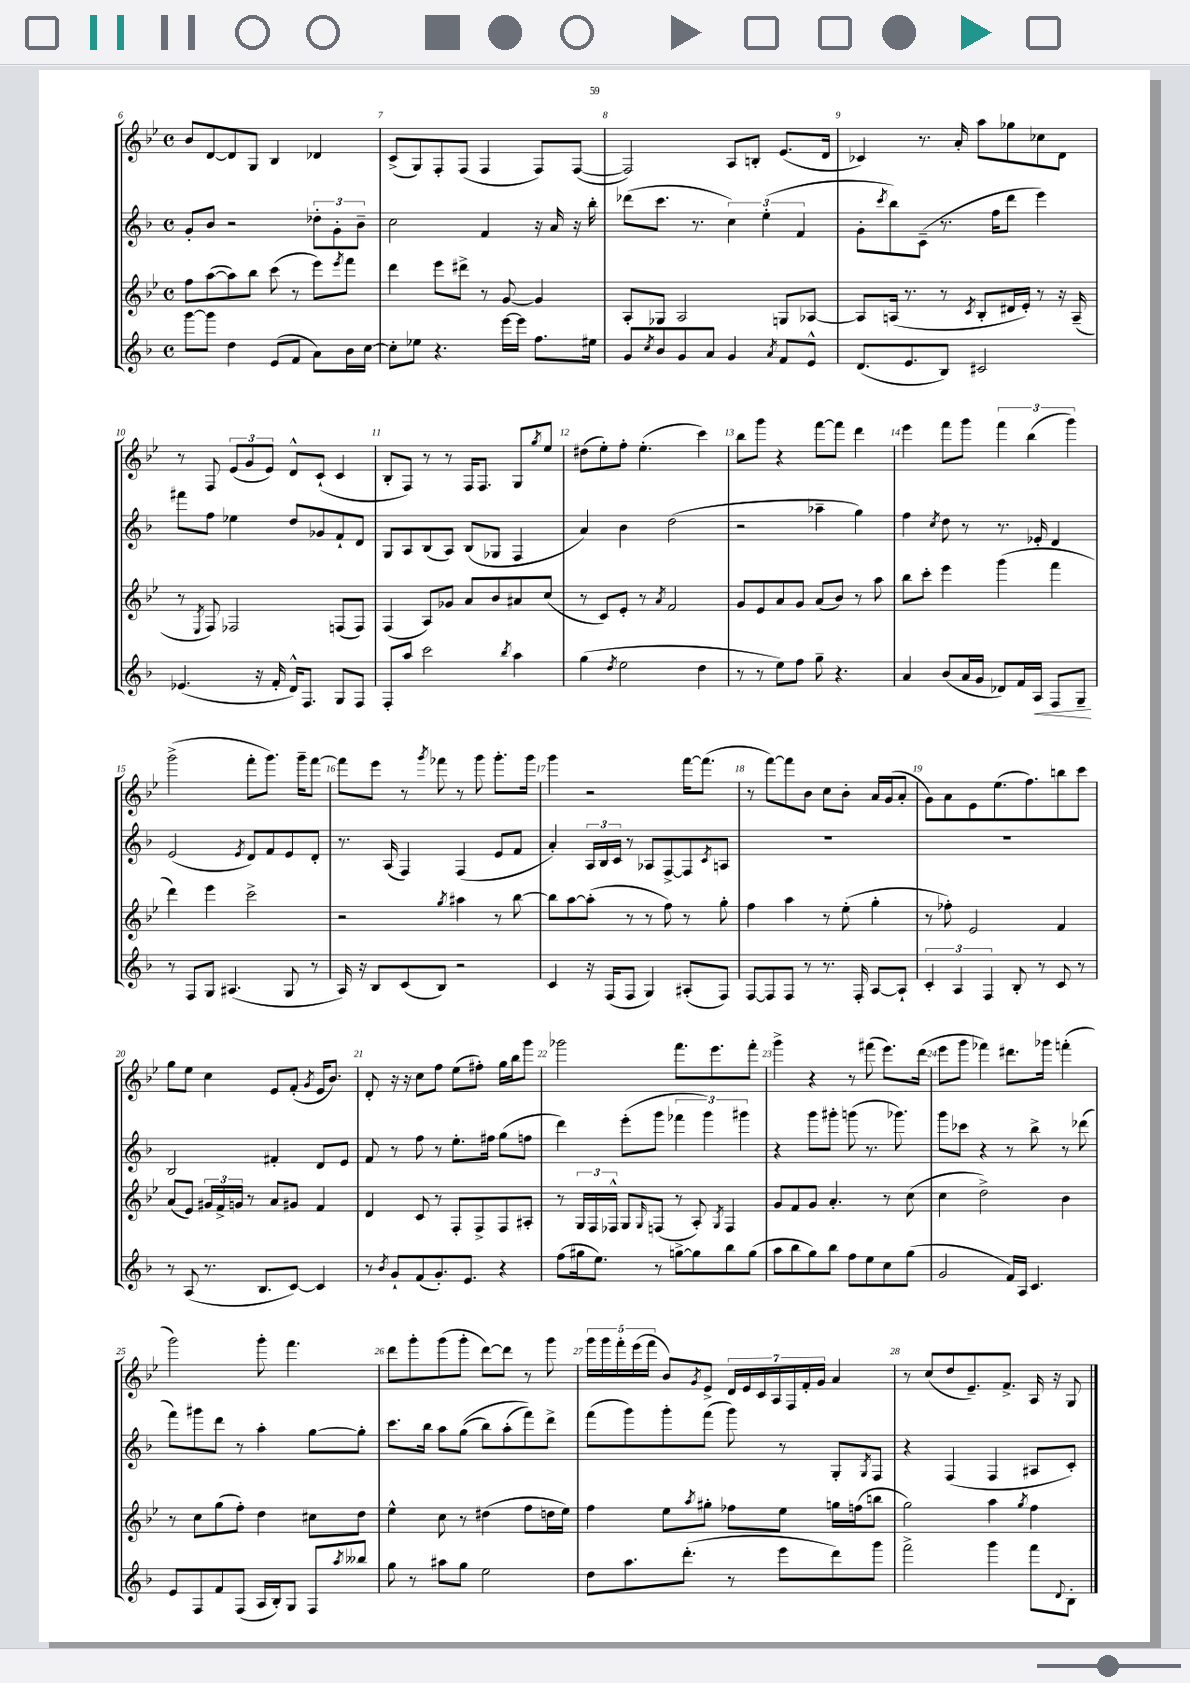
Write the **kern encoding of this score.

**kern	**dynam	**kern	**kern	**kern
*part4	*part4	*part3	*part2	*part1
*staff4	*staff4	*staff3	*staff2	*staff1
*clefG2	*	*clefG2	*clefG2	*clefG2
*k[b-]	*	*k[b-e-]	*k[b-]	*k[b-e-]
*M4/4	*	*M4/4	*M4/4	*M4/4
*met(c)	*	*met(c)	*met(c)	*met(c)
=6	=6	=6	=6	=6
[8ggg\L	.	8ff\L	8g'/L	8b-/L
8ggg\J]	.	([8aa\	8b-/J	[8d/
4dd\	.	8aa\])	2r	8d/]
.	.	8bb-\J	.	8G/J
(8e/L	.	(8ccc\	.	4B-/
8f/J	.	8r	.	.
8a\L)	.	8eee-\L)	12dd-X'\L	4d-X/
.	.	.	12g'\	.
.	.	8qeee-/	.	.
16b-\L	.	8fff\J	.	.
.	.	.	12b-~\J	.
[16cc\JJ	.	.	.	.
=7	=7	=7	=7	=7
8cc'\L]	.	4ddd\	2cc\	(8c^/L
8ee-X\J	.	.	.	8G/)
4.r	.	8eee-\L	.	8F'/
.	.	8ddd#X^\J	.	(8F/J
.	.	8r	4f/	4F/
[16eee\LL	.	[8g/	.	.
16eee\JJ]	.	.	.	.
8.ff\L	.	4g/]	16r	8F/L)
.	.	.	16a/	.
.	.	.	16r	([8F/J
16ee#X\Jk	.	.	16bb-'\	.
=8	=8	=8	=8	=8
8g/L	.	8A'/L	(8ddd-X\L	2F/])
8qcc/	.	.	.	.
8b-/	.	8G-X/J	8.ccc\J	.
8g/	.	2A/	.	.
.	.	.	8.r	.
8a/J	.	.	.	.
4g/	.	.	6cc\)	8A/L
.	.	.	.	8Bn'/J
.	.	.	(6ee'\	.
8qa/	.	.	.	.
8f/L	.	8Gn/L	.	(8.e-/L
.	.	.	6f/	.
8e^^/J	.	[8A-X/J	.	.
.	.	.	.	16d/Jk
=9	=9	=9	=9	=9
(8.d/L	.	8A-/L]	8g'\L	4c-X/)
.	.	.	8qccc/	.
.	.	(16An/Jk	8bb-\)	.
8.e/	.	8.r	.	.
.	.	.	(8c~\J	8.r
8B-/J)	.	8r	8.r	.
.	.	.	.	16a'/
.	.	8qc/	.	.
2c#X/	.	8B-'/L	.	8aa\L
.	.	.	16ff\KL	.
.	.	16d#X/L	8ddd\J	8gg-X\
.	.	16e-'/JJ)	.	.
.	.	8r	4eee\)	8cc-X\
.	.	16r	.	8d\J
.	.	(16A~/	.	.
!!LO:LB:g=z
=10	=10	=10	=10	=10
(4.e-X/	.	8r	8fff#X\L	8r
.	.	8qE-/	.	.
.	.	8F/)	8ff\J	8F/
.	.	2F-X/	4ee-X\	(12e-/L
.	.	.	.	12g/
16r	.	.	.	.
.	.	.	.	12e-/J)
16f'/	.	.	.	.
16d^^/KL)	.	.	8dd/L	8d^^/L
8.F/J	.	.	.	.
.	.	.	8g-X/	(8c`/J
8G/L	.	(8Fn/L	8f`/	4c/
8F/J	.	8F/J)	8d/J	.
=11	=11	=11	=11	=11
8F'/L	.	(4F/	8G/L	8B-'/L
8aa/J	.	.	8A/	8F/J)
2ccc\	.	8A/L)	(8B-/	8r
.	.	8g-X/J	8A/J)	8r
.	.	8a/L	(8B-/L	16F/KL
.	.	.	.	8.F/J
.	.	8b-/	8G-X/J	.
8qbb-/	.	.	.	.
4aa\	.	8a#X/	4F/	8G/L
.	.	.	.	8qgg/
.	.	(8cc/J	.	8ee-/J
=12	=12	=12	=12	=12
(4gg\	.	8r	4a/)	(8dd#X\L
.	.	8c/L)	.	8ee-'\)
8qdd/	.	.	.	.
2ee\	.	8e-'/J	4b-\	8ff'\J
.	.	8r	.	(4.ee-'\
.	.	8qa/	.	.
.	.	2f/	(2dd\	.
4dd\	.	.	.	4ccc\)
=13	=13	=13	=13	=13
8r	.	8g/L	2r	8bb-\L
8r	.	8e-/	.	8ggg\J
8ee\L)	.	8a/	.	4r
8ff\J	.	8g/J	.	.
8gg~\	.	(8a/L	4aa-X~\	[8fff\L
4.r	.	8b-/J)	.	8fff\J]
.	.	8r	4gg\)	4ddd\
.	.	8aa\	.	.
=14	=14	=14	=14	=14
4a/	.	8bb-\L	4ff\	4eee-\
.	.	8ccc'\J	.	.
.	.	.	8qcc/	.
(8b-/L	.	4eee-\	8dd\	8fff\L
16a/L	.	.	8r	8ggg\J
16g/JJ	.	.	.	.
8d-X/L)	.	(4ggg\	8.r	6fff\
16f/L	.	.	.	.
.	.	.	.	(6bb-\
!	!LO:HP:b	!	!	!
16A/JJ	<	.	16e-X'/	.
8F/L	.	4fff\	4d/	.
.	.	.	.	6ggg\)
8G~/J	.	.	.	.
.	[	.	.	.
!!LO:LB:g=z
=15	=15	=15	=15	=15
8r	.	4ddd\)	(2e/	(2ggg^\
8F/L	.	.	.	.
8G/J	.	4eee-\	.	.
(4.A#X/	.	.	.	.
.	.	.	8qe/	.
.	.	2ccc^\	8d/L)	8fff'\L
.	.	.	8f/	8.ggg\J)
8G/	.	.	8e/	.
.	.	.	.	16ggg~\KL
8r	.	.	8d'/J	[8fff\J
=16	=16	=16	=16	=16
16A/)	.	2r	8.r	8fff\L]
16r	.	.	.	.
8B-/L	.	.	.	8eee-\J
.	.	.	(16A/	.
(8c/	.	.	4F/)	8r
.	.	.	.	8qggg/
8B-/J)	.	.	.	8fff-X\
.	.	8qgg/	.	.
2r	.	4aa#X\	(4F/	8r
.	.	.	.	8ggg\
.	.	8r	8e/L	8.ggg'\L
.	.	[8bb-\	8f/J	.
.	.	.	.	16ggg\Jk
=17	=17	=17	=17	=17
4c/	.	8bb-\L]	4a'/)	4ggg\
.	.	[8aa\	.	.
16r	.	(8aa'\J]	24A/LL	2r
.	.	.	24B-/	.
(16F/KL	.	.	.	.
.	.	.	24c/JJ	.
8F/J	.	8r	8r	.
4G/)	.	8r	8A-X/L	.
.	.	8ff\)	[8F^/	.
(8A#X'/L	.	8r	8F/]	[16fff\KL
.	.	.	.	(8.fff\J]
.	.	.	8qc/	.
8F/J)	.	8gg'\	8An/J	.
=18	=18	=18	=18	=18
[8F/L	.	4ff\	1r	8r
8F/]	.	.	.	[8fff\L)
8F/J	.	4aa\	.	8fff\]
8r	.	.	.	8b-\J
8.r	.	8r	.	8cc\L
.	.	(8ee-'\	.	8b-'\J
16F'/	.	.	.	.
[8A/L	.	4gg'\	.	16a/LL
.	.	.	.	(16g/J
8A`/J]	.	.	.	8a'/J
=19	=19	=19	=19	=19
6c'/	.	8r	1r	8g\L)
.	.	8ff-X'\)	.	8a\
6A/	.	.	.	.
.	.	2e-/	.	8e-\
6F/	.	.	.	.
.	.	.	.	(8.ee-\
8B-'/	.	.	.	.
.	.	.	.	8.ff\)
8r	.	.	.	.
8c/	.	4f/	.	8bbn\
8r	.	.	.	8ccc\J
!!LO:LB:g=z
=20	=20	=20	=20	=20
8r	.	(8a/L	2B-/	8gg\L
(8A/	.	8e-/J)	.	8ee-\J
8.r	.	24g#X/LL	.	4cc\
.	.	24f^/	.	.
.	.	24gn/JJ	.	.
.	.	8r	.	.
8.B-/L	.	.	.	.
.	.	8a/L	4f#X'/	8e-/L
[8c/J)	.	8g#X/J	.	(8f'/J
.	.	.	.	8qg/
4c/]	.	4f/	8d/L	16e-/KL
.	.	.	.	8.b-/J)
.	.	.	8e/J	.
=21	=21	=21	=21	=21
8r	.	4d/	8f/	8d'/
8qb-/	.	.	.	.
8g`/L	.	.	8r	16r
.	.	.	.	16r
(8f/	.	8c/	8ff\	8cc\L
8.g'/)	.	8r	8r	8ff\J
.	.	8F'/L	8.ee'\L	(8ee-\L
8.e/J	.	.	.	.
.	.	8F^/	.	8ff#X'\J)
.	.	.	16ff#X\Jk	.
4r	.	8F/	(8gg\L	16gg\LL
.	.	.	.	16bb-\J
.	.	8A#X'/J	8ffn\J	8ggg\J
=22	=22	=22	=22	=22
(8ff\L	.	8r	4ddd\)	2ggg-X\
16gg#X\k	.	24G/LL	.	.
.	.	24F/	.	.
8.ee\J)	.	.	.	.
.	.	24F-X^^/JJ	.	.
.	.	8G/L	(8eee'\L	.
.	.	16qqG/	.	.
8r	.	(8Fn/J	8ggg\J	.
[8ggn^\L	.	8r	6fff-X\	8.fff\L
8gg\]	.	8A'/)	.	.
.	.	.	6ggg\)	.
.	.	.	.	8.eee-\
.	.	8qG/	.	.
8bb-\	.	4F/	.	.
.	.	.	6ggg#X\	.
(8gg\J	.	.	.	8fff'\J
=23	=23	=23	=23	=23
8aa\L	.	8g/L	4r	4ggg^\
8bb-\	.	8f/	.	.
8gg\)	.	8g/J	8ggg\L	4r
8bb-\J	.	4.a'/	8ggg#X'\J	.
8ff\L	.	.	(8gggn\	8r
8ee\	.	.	8.r	(8fff#X\
8cc\	.	8r	.	8.eee-\L)
.	.	.	8.ggg-X\)	.
(8gg\J	.	(8cc\	.	.
.	.	.	.	(16ddd\Jk
=24	=24	=24	=24	=24
2g/	.	4cc\	8ggg\L	8eee-\L
.	.	.	8ccc-X\J	8ggg\J
.	.	2dd^\)	4r	4fff-X\)
16f/LL)	.	.	8r	8.ddd#X\L
16A/JJ	.	.	.	.
4.c/	.	.	8bb-^\	.
.	.	.	.	16ggg-X\Jk
.	.	4b-\	8r	(4fffn'\
.	.	.	(8ddd-X\	.
!!LO:LB:g=z
=25	=25	=25	=25	=25
8e/L	.	8r	8fff\L)	2ggg\)
8F/	.	8cc\L	8ggg#X\	.
8f/	.	(8gg\	8ddd\J	.
(8F/J	.	8ff'\J)	8r	.
16A/LL	.	4dd\	4aa'\	8ggg'\
16B-'/J)	.	.	.	.
8G/J	.	.	.	4.fff\
8F/L	.	8cc#X\L	[8gg\L	.
8qaa/	.	.	.	.
8bb--X/J	.	8dd\J	8gg'\J]	.
=26	=26	=26	=26	=26
8gg\	.	4ee-^^\	8.ccc\L	8ddd\L
8r	.	.	.	8ggg'\
.	.	.	16bb-\Jk	.
8aa#X\L	.	8cc\	8aa\L	(8ggg\
8gg\J	.	8r	((8gg\J	8ggg'\J
2ee\	.	(4dd#X\	8bb-\L)	[8ddd\L)
.	.	.	(8aa'\	8ddd\J]
.	.	8ff\L	8fff\))	8r
.	.	16ddn\L	8ddd^\J	8ggg\
.	.	16ee-\JJ)	.	.
=27	=27	=27	=27	=27
8dd\L	.	4ff\	(8fff\L	20ggg\LL
.	.	.	.	20ggg\
.	.	.	.	20fff'\
8.aa\	.	.	8ggg\)	.
.	.	.	.	(20eee-\
.	.	.	.	20fff\JJ
.	.	8ee-\L	8ggg'\	8b-/L)
(8.ddd'\J	.	.	.	.
.	.	8qaa/	.	8qg/
.	.	8gg#X'\J	(8fff\J	8e-^/J
8r	.	8ff-X\L	8ggg\)	28d/LL
.	.	.	.	28e-/
.	.	.	.	28c/
.	.	.	.	28A/
8eee\L	.	8ee-\J	8r	.
.	.	.	.	28F/
.	.	.	.	28f'/
.	.	.	.	28g/JJ
8ddd\)	.	16ggn\LL	8G'/L	4a/
.	.	(16ffn\J	.	.
.	.	.	8qG/	.
8ggg\J	.	8bbn\J	8F/J	.
=28	=28	=28	=28	=28
2fff^\	.	2gg\)	4r	8r
.	.	.	.	(8cc/L
.	.	.	(4F/	8dd/
.	.	.	.	8.e-~/)
4ggg\	.	4aa\	4F/	.
.	.	.	.	8.f^/J
.	.	8qgg/	.	.
8fff\L	.	4ff\	8A#X/L	16A/
.	.	.	.	16r
8qqd/	.	.	.	.
8B-'\J	.	.	8c'/J)	8G/
==	==	==	==	==
*-	*-	*-	*-	*-
